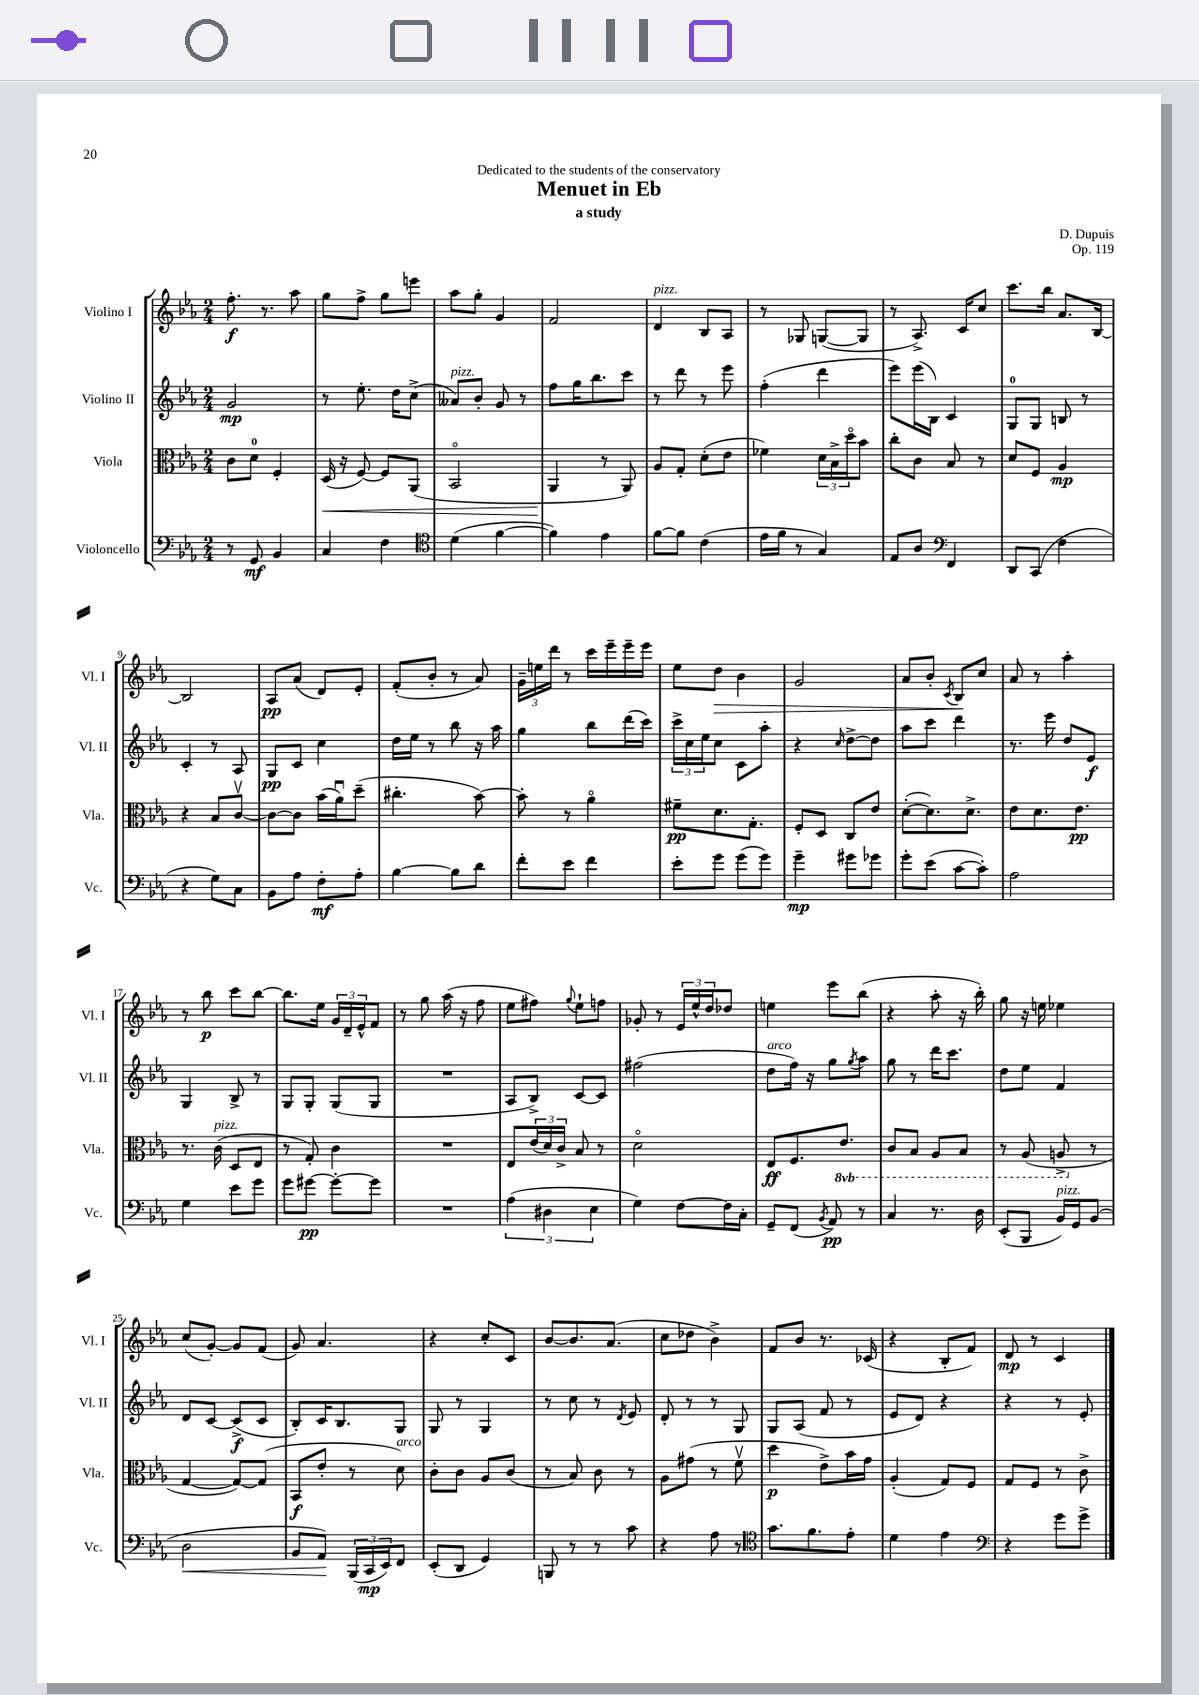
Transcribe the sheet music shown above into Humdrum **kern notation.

**kern	**dynam	**kern	**dynam	**kern	**dynam	**kern	**dynam
*part4	*part4	*part3	*part3	*part2	*part2	*part1	*part1
*staff4	*staff4	*staff3	*staff3	*staff2	*staff2	*staff1	*staff1
*I"Violoncello	*	*I"Viola	*	*I"Violino II	*	*I"Violino I	*
*I'Vc.	*	*I'Vla.	*	*I'Vl. II	*	*I'Vl. I	*
*clefF4	*	*clefC3	*	*clefG2	*	*clefG2	*
*k[b-e-a-]	*	*k[b-e-a-]	*	*k[b-e-a-]	*	*k[b-e-a-]	*
*M2/4	*	*M2/4	*	*M2/4	*	*M2/4	*
=1	=1	=1	=1	=1	=1	=1	=1
8r	.	8c\L	.	2g/	mp	8.ff'\	f
8GG/	mf	8d\J	.	.	.	.	.
.	.	.	.	.	.	8.r	.
4BB-/	.	4F'/	.	.	.	.	.
.	.	.	.	.	.	8aa-\	.
=2	=2	=2	=2	=2	=2	=2	=2
!	!	!	!LO:HP:b	!	!	!	!
4C/	.	(16D/	<	8r	.	8gg\L	.
.	.	16r	.	.	.	.	.
.	.	[8F/)	.	8.ee-'\	.	8ff^\J	.
4F\	.	8F/L]	.	.	.	8gg\L	.
.	.	.	.	16dd\KL	.	.	.
.	.	(8AA-/J	.	(8cc^\J	.	8eeen\J	.
=3	=3	=3	=3	=3	=3	=3	=3
*clefC4	*	*	*	*	*	*	*
!	!	!	!	!LO:TX:a:i:t=pizz.	!	!	!
(4d\	.	2BB-/	.	8a--X/L)	.	8aa-\L	.
.	.	.	.	8b-'/J	.	8gg'\J	.
[4f\	.	.	.	8g/	.	4g/	.
.	.	.	.	8r	.	.	.
=4	=4	=4	=4	=4	=4	=4	=4
4f\])	.	4AA-/	.	8ff\L	.	2f/	.
.	.	.	.	16gg\K	.	.	.
.	.	.	.	8.bb-\	.	.	.
4e-\	.	8r	[	.	.	.	.
.	.	8AA-/)	.	8ccc\J	.	.	.
=5	=5	=5	=5	=5	=5	=5	=5
!	!	!	!	!	!	!LO:TX:a:i:t=pizz.	!
[8f\L	.	8A-/L	.	8r	.	4d/	.
8f\J]	.	8G'/J	.	8ddd\	.	.	.
(4c\	.	(8d'\L	.	8r	.	8B-/L	.
.	.	8e-\J	.	8eee-\	.	8A-/J	.
=6	=6	=6	=6	=6	=6	=6	=6
16e-\LL	.	4f-X\)	.	(4ff'\	.	8r	.
16f\JJ	.	.	.	.	.	.	.
8r	.	.	.	.	.	8G-X/	.
4G/)	.	24d\LL	.	4ddd\	.	([8Gn/L	.
.	.	24B-^\	.	.	.	.	.
.	.	24dd\J	.	.	.	.	.
.	.	8b-\J	.	.	.	8G/J]	.
=7	=7	=7	=7	=7	=7	=7	=7
8E-/L	.	8cc'\L	.	8eee-\L)	.	8r	.
8A-/J	.	8c\J	.	(16eee-\L	.	8.A-^/)	.
.	.	.	.	16B-\JJ)	.	.	.
*clefF4	*	*	*	*	*	*	*
4FF/	.	8B-/	.	4c/	.	.	.
.	.	.	.	.	.	16c/KL	.
.	.	8r	.	.	.	8cc/J	.
=8	=8	=8	=8	=8	=8	=8	=8
8DD/L	.	8d/L	.	8G/L	.	8.ccc\L	.
(8CC/J	.	8F/J	.	8G/J	.	.	.
.	.	.	.	.	.	16bb-\Jk	.
4F\	.	4A-/	mp	8Bn/	.	8.a-/L	.
.	.	.	.	8r	.	.	.
.	.	.	.	.	.	[16B-/Jk	.
!!LO:LB:g=z
=9	=9	=9	=9	=9	=9	=9	=9
4r	.	4r	.	4c'/	.	2B-/]	.
8G\L)	.	8B-/L	.	8r	.	.	.
8C\J	.	[8cv/J	.	8A-/	.	.	.
=10	=10	=10	=10	=10	=10	=10	=10
8BB-\L	.	8c\L_	.	8G/L	pp	8A-/L	pp
8A-\J	.	8c\J]	.	8c/J	.	(8a-/J	.
8F'\L	mf	(16b-\LL	.	4cc\	.	8d/L)	.
.	.	16a-u\J)	.	.	.	.	.
8A-'\J	.	(8dd~\J	.	.	.	8e-'/J	.
=11	=11	=11	=11	=11	=11	=11	=11
[4B-\	.	4.cc#X'\	.	16dd\LL	.	(8f'/L	.
.	.	.	.	16ee-\JJ	.	.	.
.	.	.	.	8r	.	8b-'/J	.
8B-\L]	.	.	.	8bb-\	.	8r	.
8d\J	.	[8b-\)	.	16r	.	8a-/)	.
.	.	.	.	16aa-\	.	.	.
=12	=12	=12	=12	=12	=12	=12	=12
8f'\L	.	8b-'\]	.	4gg\	.	24g~\LL	.
.	.	.	.	.	.	24een\	.
.	.	.	.	.	.	24ddd\JJ	.
8e-\J	.	8r	.	.	.	8r	.
4f\	.	4a-\	.	8bb-\L	.	16ccc\LL	.
.	.	.	.	.	.	16eee-~\	.
.	.	.	.	(16ddd\L	.	16eee-~\	.
.	.	.	.	16ccc\JJ)	.	16eee-\JJ	.
=13	=13	=13	=13	=13	=13	=13	=13
8e-'\L	.	8f#X~\L	pp	24ccc^\LL	.	8ee-\L	.
.	.	.	.	24cc\	.	.	.
.	.	.	.	24ee-\J	.	.	.
!	!	!	!	!	!	!	!LO:HP:b
8g\J	.	8.d\	.	8cc\J	.	8dd\J	>
(8g\L	.	.	.	8c\L	.	4b-\	.
.	.	8.G'\J	.	.	.	.	.
8g\J)	.	.	.	8aa-'\J	.	.	.
=14	=14	=14	=14	=14	=14	=14	=14
4g~\	mp	8F'/L	.	4r	.	2g/	.
.	.	8D/J	.	.	.	.	.
.	.	.	.	16qqcc/	.	.	.
8g#X\L	.	8C/L	.	[8dd^\L	.	.	.
8g-X\J	.	8e-/J	.	8dd\J]	.	.	.
=15	=15	=15	=15	=15	=15	=15	=15
8g'\L	.	([8d'\L	.	8aa-\L	.	8a-/L	.
(8e-\J	.	8.d\])	.	8ccc\J	.	8b-'/J	.
.	.	.	.	.	.	8qc/	.
[8c\L	.	.	.	4ddd\	.	8B-/L	.
.	.	8.d^\J	.	.	.	.	.
8c'\J])	.	.	.	.	.	8cc/J	]
=16	=16	=16	=16	=16	=16	=16	=16
2A-\	.	8e-\L	.	8.r	.	8a-/	.
.	.	8.d\	.	.	.	8r	.
.	.	.	.	16eee-\	.	.	.
.	.	.	.	8dd/L	.	4aa-'\	.
.	.	8.e-\J	pp	.	.	.	.
.	.	.	.	8e-/J	f	.	.
!!LO:LB:g=z
=17	=17	=17	=17	=17	=17	=17	=17
4G\	.	8.r	.	4G/	.	8r	.
.	.	.	.	.	.	8bb-\	p
!	!	!LO:TX:a:i:t=pizz.	!	!	!	!	!
.	.	(16c\	.	.	.	.	.
8e-\L	.	8D/L	.	8B-^/	.	8ccc\L	.
8g\J	.	8E-/J	.	8r	.	[8bb-\J	.
=18	=18	=18	=18	=18	=18	=18	=18
8g\L	.	8r	.	8G/L	.	8.bb-\L]	.
[8g#X\J	pp	8G'/)	.	8G'/J	.	.	.
.	.	.	.	.	.	16ee-\Jk	.
8g#'\L_	.	4c\	.	(8G/L	.	24g/LL	.
.	.	.	.	.	.	24d~/	.
.	.	.	.	.	.	24e-^^/J	.
8g#\J]	.	.	.	8G/J	.	8f/J	.
=19	=19	=19	=19	=19	=19	=19	=19
2r	.	2r	.	2r	.	8r	.
.	.	.	.	.	.	8gg\	.
.	.	.	.	.	.	(16aa-\	.
.	.	.	.	.	.	16r	.
.	.	.	.	.	.	8ff\	.
=20	=20	=20	=20	=20	=20	=20	=20
(6A-\	.	8E-/L	.	8A-/L	.	8ee-\L	.
.	.	(24e-/L	.	8B-^/J)	.	8ff#X\J)	.
6D#X\	.	24d/)	.	.	.	.	.
.	.	24c^/JJ	.	.	.	.	.
.	.	.	.	.	.	8qqgg/	.
.	.	8B-/	.	[8c/L	.	8ee-`\L	.
6E-\	.	.	.	.	.	.	.
.	.	8r	.	8c/J]	.	8ffn\J	.
=21	=21	=21	=21	=21	=21	=21	=21
4G\)	.	2d\	.	(2ff#X\	.	8g-X'/	.
.	.	.	.	.	.	8r	.
[8F\L	.	.	.	.	.	24e-/LL	.
.	.	.	.	.	.	24ee-^^/	.
.	.	.	.	.	.	24dd/J	.
16F\L]	.	.	.	.	.	8dd-X/J	.
16C'\JJ	.	.	.	.	.	.	.
=22	=22	=22	=22	=22	=22	=22	=22
!	!	!	!	!LO:TX:a:i:t=arco	!	!	!
8GG~/L	.	8E-/L	ff	8dd\L	.	4een\	.
(8FF/J	.	8.F/	.	16ff\Jk)	.	.	.
.	.	.	.	16r	.	.	.
8qBB-/	.	.	.	.	.	.	.
8AA-/)	pp	.	.	8gg\L	.	8eee-\L	.
*	*	*8ba	*	*	*	*	*
.	.	8.E-/J	.	.	.	.	.
.	.	.	.	8qgg/	.	.	.
8r	.	.	.	8aa-\J	.	(8bb-\J	.
=23	=23	=23	=23	=23	=23	=23	=23
4C/	.	8C/L	.	8gg\	.	4r	.
.	.	8BB-/J	.	8r	.	.	.
8.r	.	8AA-/L	.	16ddd\KL	.	8aa-'\	.
.	.	.	.	8.ccc\J	.	.	.
.	.	8BB-/J	.	.	.	16r	.
16D\	.	.	.	.	.	16bb-'\)	.
=24	=24	=24	=24	=24	=24	=24	=24
(8EE-'/L	.	8r	.	8dd\L	.	8gg\	.
8BBB-/J	.	(8AA-/	.	8ee-\J	.	16r	.
.	.	.	.	.	.	16een\	.
!LO:TX:a:i:t=pizz.	!	!	!	!	!	!	!
16BB-/LL)	.	8AAn^/	.	4f/	.	4ee-X\	.
16GG/J	.	.	.	.	.	.	.
*	*	*X8ba	*	*	*	*	*
(8BB-/J	.	8r	.	.	.	.	.
!!LO:LB:g=z
=25	=25	=25	=25	=25	=25	=25	=25
!	!LO:HP:b	!	!	!	!	!	!
2D\	<	[4G/	.	8d/L	.	(8cc/L	.
.	.	.	.	[8c/J	.	[8g'/J)	.
.	.	8G/L_)	.	(8c^/L]	f	8g/L]	.
.	.	(8G/J]	.	8c/J	.	(8f/J	.
=26	=26	=26	=26	=26	=26	=26	=26
8BB-/L	.	8BB-/L	f	8B-'/L)	.	8g/)	.
8AA-/J)	.	8e-'/J	.	16c/K	.	4.a-/	.
.	.	.	.	8.B-/	.	.	.
(24BBB-/LL	[	8r	.	.	.	.	.
24CC/	mp	.	.	.	.	.	.
24EE-/J)	.	.	.	.	.	.	.
!	!	!LO:TX:a:i:t=arco	!	!	!	!	!
8FF/J	.	8d\)	.	8G/J	.	.	.
=27	=27	=27	=27	=27	=27	=27	=27
(8EE-'/L	.	8c'\L	.	8G/	.	4r	.
8DD/J	.	8c\J	.	8r	.	.	.
4GG/)	.	8A-/L	.	4G/	.	8cc'/L	.
.	.	(8c/J	.	.	.	8c/J	.
=28	=28	=28	=28	=28	=28	=28	=28
8BBBn/	.	8r	.	8r	.	[8b-/L	.
8r	.	8B-/)	.	8cc\	.	8.b-/]	.
8r	.	8c\	.	8r	.	.	.
.	.	.	.	.	.	(8.a-/J	.
.	.	.	.	8qd/	.	.	.
8c\	.	8r	.	8e-/	.	.	.
=29	=29	=29	=29	=29	=29	=29	=29
4r	.	8A-\L	.	8d'/	.	8cc\L	.
.	.	(8g#X\J	.	8r	.	8dd-X\J	.
8A-\	.	8r	.	8r	.	4b-^\)	.
8r	.	8fv\	.	8G/	.	.	.
=30	=30	=30	=30	=30	=30	=30	=30
*clefC4	*	*	*	*	*	*	*
8.g\L	.	4dd\	p	8G/L	.	8f/L	.
.	.	.	.	(8A-/J	.	8b-/J	.
8.f\	.	.	.	.	.	.	.
.	.	8e-^\L)	.	8f/	.	8.r	.
8e-'\J	.	16b-\L	.	8r	.	.	.
.	.	16g\JJ	.	.	.	(16c-X/	.
=31	=31	=31	=31	=31	=31	=31	=31
4d\	.	(4A-'/	.	8e-/L	.	4r	.
.	.	.	.	8d/J)	.	.	.
4e-\	.	8G/L)	.	4r	.	8B-'/L	.
.	.	8F/J	.	.	.	8f/J)	.
=32	=32	=32	=32	=32	=32	=32	=32
*clefF4	*	*	*	*	*	*	*
4r	.	8G/L	.	4r	.	8d/	mp
.	.	8F/J	.	.	.	8r	.
8g\L	.	8r	.	8r	.	4c/	.
8g^\J	.	8c^\	.	8e-'/	.	.	.
==	==	==	==	==	==	==	==
*-	*-	*-	*-	*-	*-	*-	*-
